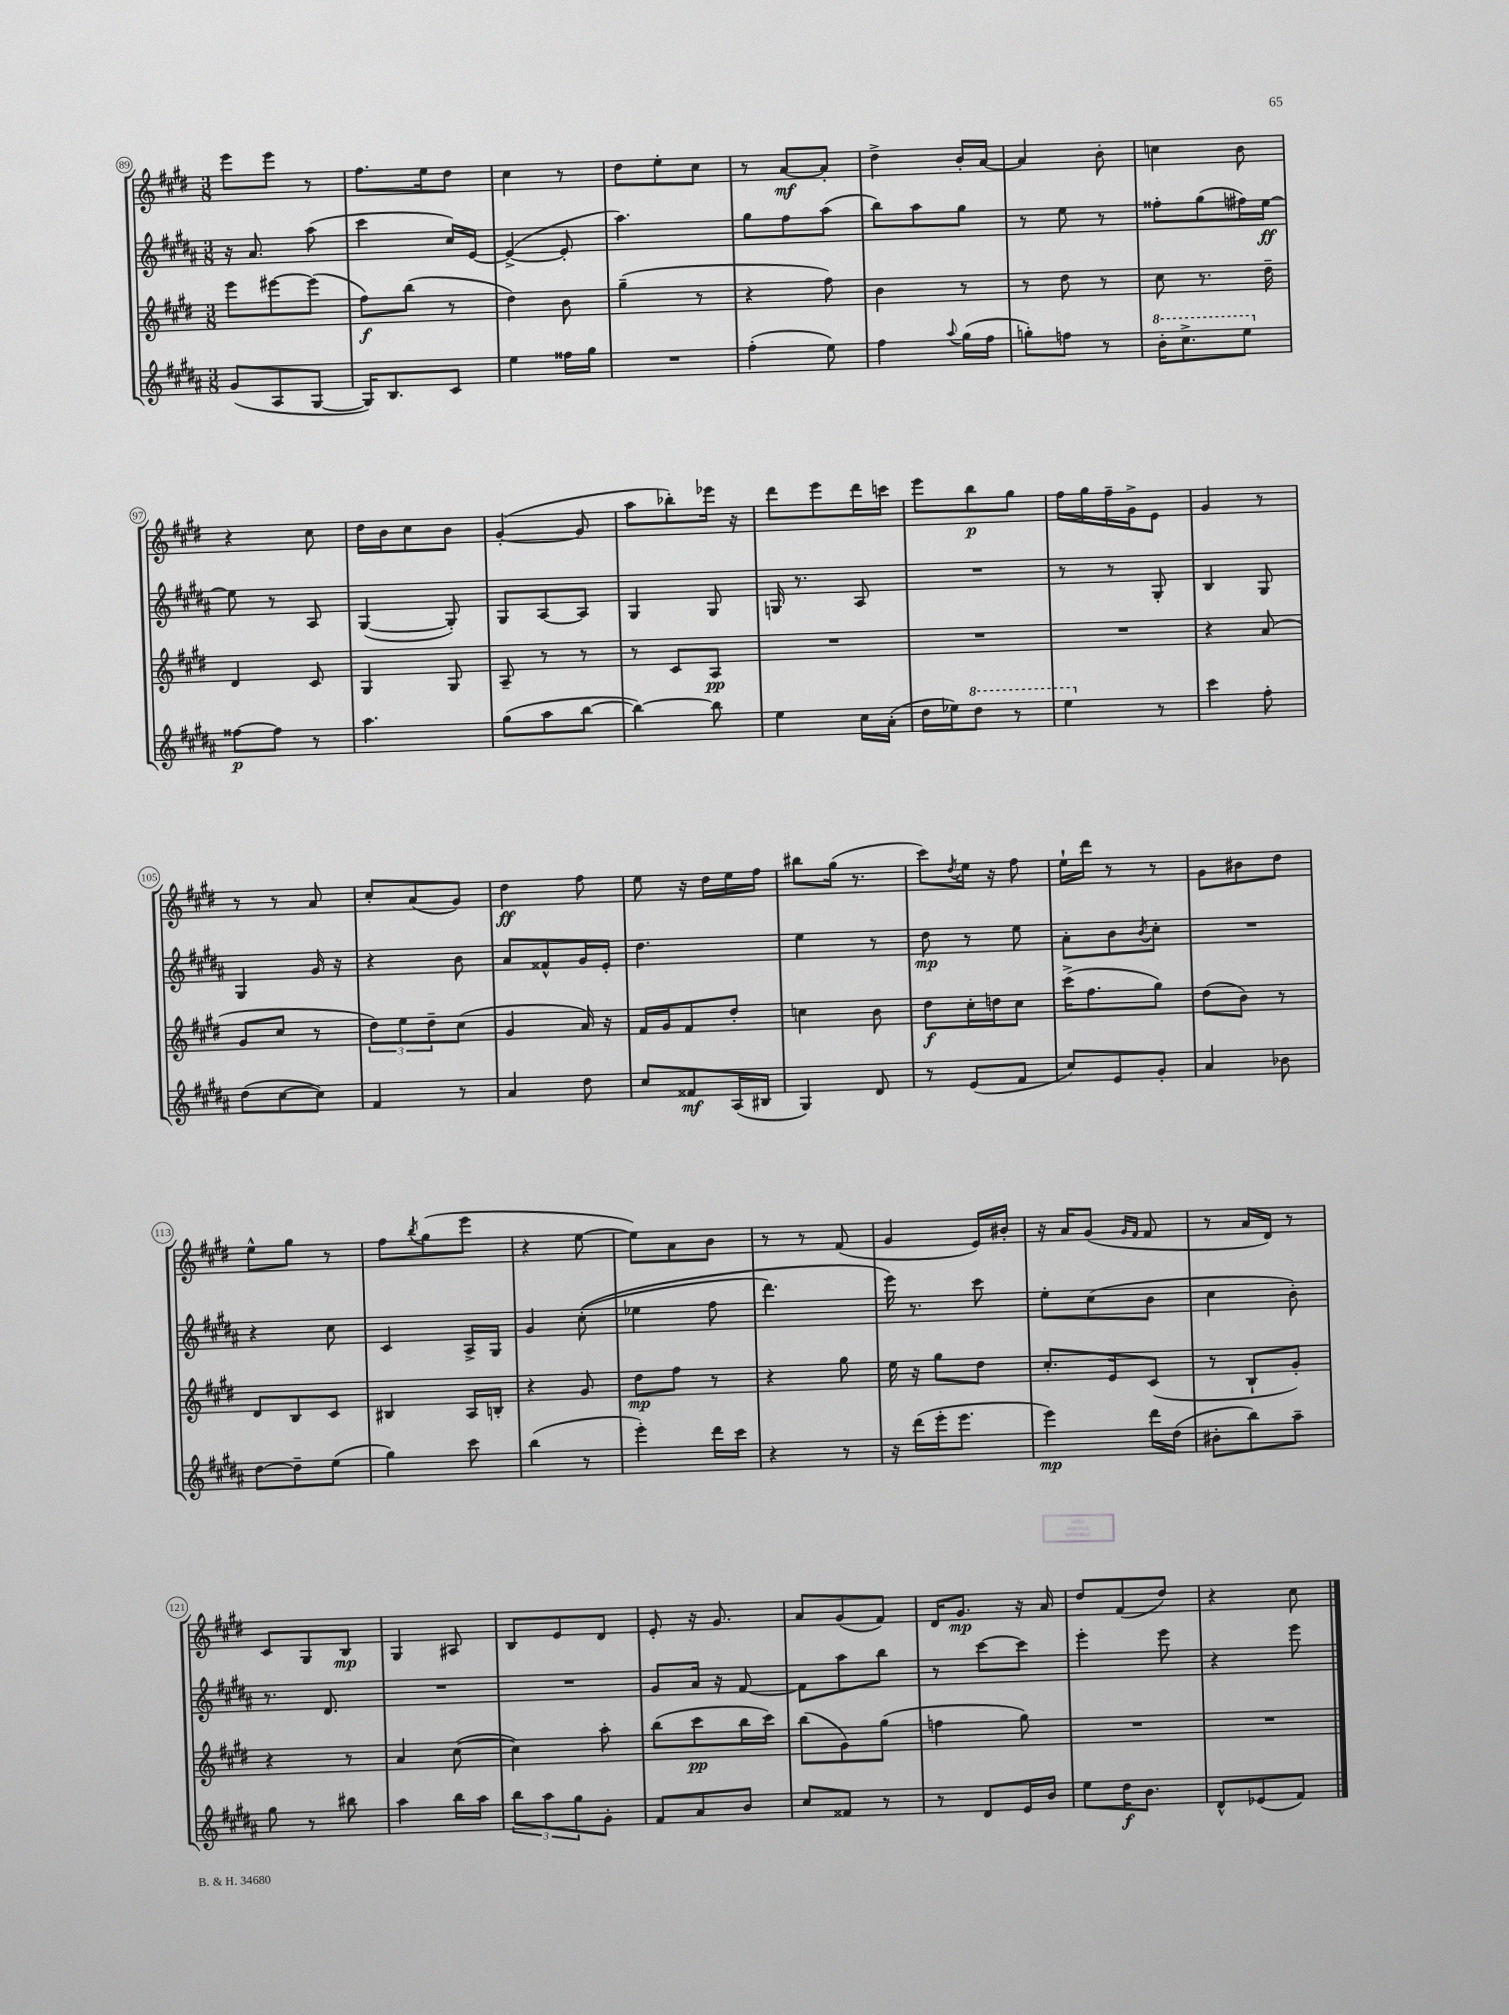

**kern	**dynam	**kern	**dynam	**kern	**dynam	**kern	**dynam
*part4	*part4	*part3	*part3	*part2	*part2	*part1	*part1
*staff4	*staff4	*staff3	*staff3	*staff2	*staff2	*staff1	*staff1
*clefG2	*	*clefG2	*	*clefG2	*	*clefG2	*
*k[f#c#g#d#a#]	*	*k[f#c#g#d#]	*	*k[f#c#g#d#a#]	*	*k[f#c#g#d#]	*
*M3/8	*	*M3/8	*	*M3/8	*	*M3/8	*
=89	=89	=89	=89	=89	=89	=89	=89
(8g#/L	.	8eee\L	.	16r	.	8eee\L	.
.	.	.	.	8.a#/	.	.	.
8A#/	.	[8eee#X\	.	.	.	8eee\J	.
[8G#/J	.	(8eee#\J]	.	(8aa#\	.	8r	.
=90	=90	=90	=90	=90	=90	=90	=90
16G#/KL])	.	8ff#\L)	f	4ccc#\	.	8.ff#\L	.
8.B/	.	.	.	.	.	.	.
.	.	(8bb\J	.	.	.	.	.
.	.	.	.	.	.	16ee\k	.
8c#/J	.	8r	.	16cc#/LL)	.	8dd#\J	.
.	.	.	.	[16e/JJ	.	.	.
=91	=91	=91	=91	=91	=91	=91	=91
4ee\	.	4dd#\)	.	(4e^/_	.	4cc#\	.
16ff##X\LL	.	8b\	.	8e'/]	.	8r	.
16gg#\JJ	.	.	.	.	.	.	.
=92	=92	=92	=92	=92	=92	=92	=92
4.r	.	(4gg#~\	.	4.aa#\)	.	8dd#\L	.
.	.	.	.	.	.	8ee'\	.
.	.	8r	.	.	.	8cc#\J	.
=93	=93	=93	=93	=93	=93	=93	=93
(4ff#'\	.	4r	.	8gg#\L	.	8r	.
.	.	.	.	8ff#\	.	[8a/L	mf
8ee\)	.	8ff#\)	.	(8aa#\J	.	8a'/J]	.
=94	=94	=94	=94	=94	=94	=94	=94
4ff#\	.	4b\	.	8bb\L)	.	4dd#^\	.
.	.	.	.	8aa#\	.	.	.
8qqaa#/	.	.	.	.	.	.	.
(16gg#\LL	.	8r	.	8gg#\J	.	16b'/LL	.
16ff#\JJ	.	.	.	.	.	[16a/JJ	.
=95	=95	=95	=95	=95	=95	=95	=95
8ggn'\L)	.	8r	.	8r	.	4a/]	.
8ffn\J	.	8dd#\	.	8ee\	.	.	.
8r	.	8r	.	8r	.	8b'\	.
=96	=96	=96	=96	=96	=96	=96	=96
*8va	*	*	*	*	*	*	*
16bb'\KL	.	8cc#\	.	8ff##X'\L	.	4ccn\	.
8.ccc#^\	.	.	.	.	.	.	.
.	.	8.r	.	(8gg#\	.	.	.
8eee\J	.	.	.	16ff#X\L)	.	8b\	.
.	.	16dd#~\	.	[16ee\JJ	ff	.	.
!!LO:LB:g=z
=97	=97	=97	=97	=97	=97	=97	=97
*X8va	*	*	*	*	*	*	*
[8ff##X\L	p	4d#/	.	8ee\]	.	4r	.
8ff##\J]	.	.	.	8r	.	.	.
8r	.	8c#/	.	8A#/	.	8cc#\	.
=98	=98	=98	=98	=98	=98	=98	=98
4.aa#\	.	4G#/	.	([4G#/	.	16dd#\LL	.
.	.	.	.	.	.	16b\J	.
.	.	.	.	.	.	8cc#\	.
.	.	8G#/	.	8G#'/])	.	8b\J	.
=99	=99	=99	=99	=99	=99	=99	=99
(8gg#\L	.	8A~/	.	8G#/L	.	([4g#'/	.
8aa#\	.	8r	.	[8A#/	.	.	.
[8bb\J	.	8r	.	8A#/J]	.	8g#/]	.
=100	=100	=100	=100	=100	=100	=100	=100
4bb\_)	.	8r	.	4G#/	.	8aa\L	.
.	.	8c#/L	.	.	.	8bb-X'\)	.
8bb\]	.	8A/J	pp	8G#/	.	16eee-X\Jk	.
.	.	.	.	.	.	16r	.
=101	=101	=101	=101	=101	=101	=101	=101
4ee\	.	4.r	.	16Gn/	.	8ddd#\L	.
.	.	.	.	8.r	.	.	.
.	.	.	.	.	.	8eee\	.
16cc#\LL	.	.	.	8A#/	.	16ddd#\L	.
(16a#'\JJ	.	.	.	.	.	16cccn\JJ	.
=102	=102	=102	=102	=102	=102	=102	=102
16dd#\LL	.	4.r	.	4.r	.	8eee\L	.
16ee-X\J)	.	.	.	.	.	.	.
*8va	*	*	*	*	*	*	*
8ddd#\J	.	.	.	.	.	8bb\	p
8r	.	.	.	.	.	8gg#\J	.
=103	=103	=103	=103	=103	=103	=103	=103
4eee\	.	4.r	.	8r	.	16ff#\LL	.
.	.	.	.	.	.	16gg#\	.
.	.	.	.	8r	.	16ff#~\	.
.	.	.	.	.	.	16g#^\J	.
*X8va	*	*	*	*	*	*	*
8r	.	.	.	8G#'/	.	8e\J	.
=104	=104	=104	=104	=104	=104	=104	=104
4ccc#\	.	4r	.	4B/	.	4g#/	.
8ff#'\	.	(8a/	.	8G#/	.	8r	.
!!LO:LB:g=z
=105	=105	=105	=105	=105	=105	=105	=105
(8dd#\L	.	8g#/L	.	4G#/	.	8r	.
[8cc#\	.	8cc#/J	.	.	.	8r	.
8cc#\J])	.	8r	.	16g#/	.	8a/	.
.	.	.	.	16r	.	.	.
=106	=106	=106	=106	=106	=106	=106	=106
4f#/	.	12dd#\L)	.	4r	.	8cc#'/L	.
.	.	12ee\	.	.	.	.	.
.	.	.	.	.	.	(8a/	.
.	.	12dd#~\	.	.	.	.	.
8r	.	(8cc#\J	.	8b\	.	8g#/J)	.
=107	=107	=107	=107	=107	=107	=107	=107
4a#/	.	4g#/	.	8a#/L	.	4dd#\	ff
.	.	.	.	8f##X^^/	.	.	.
8dd#\	.	16a/)	.	16g#/L	.	8ff#\	.
.	.	16r	.	16e'/JJ	.	.	.
=108	=108	=108	=108	=108	=108	=108	=108
8cc#/L	.	16f#/LL	.	4.dd#\	.	8ee\	.
.	.	16g#/J	.	.	.	.	.
8f##X/	mf	8f#/	.	.	.	16r	.
.	.	.	.	.	.	16dd#\LL	.
(16A#/L	.	8dd#'/J	.	.	.	16ee\	.
16B#X/JJ	.	.	.	.	.	16ff#\JJ	.
=109	=109	=109	=109	=109	=109	=109	=109
4G#/)	.	4ccn\	.	4ee\	.	8bb#X\L	.
.	.	.	.	.	.	(16gg#\Jk	.
.	.	.	.	.	.	8.r	.
8d#/	.	8b\	.	8r	.	.	.
=110	=110	=110	=110	=110	=110	=110	=110
8r	.	8dd#\L	f	8dd#\	mp	8ccc#\L)	.
.	.	.	.	.	.	8qdd#/	.
(8e/L	.	16cc#'\L	.	8r	.	16ee\Jk	.
.	.	16ddn\J	.	.	.	16r	.
8f#/J	.	8cc#\J	.	8ee\	.	8ff#\	.
=111	=111	=111	=111	=111	=111	=111	=111
8cc#/L)	.	(16ccc#^\KL	.	8a#'\L	.	16ee`\LL	.
.	.	8.ff#\	.	.	.	16ddd#\JJ	.
8e/	.	.	.	8b\	.	8r	.
.	.	.	.	8qb/	.	.	.
8g#'/J	.	8gg#\J)	.	8cc#'\J	.	8r	.
=112	=112	=112	=112	=112	=112	=112	=112
4a#/	.	(8dd#\L	.	4.r	.	8g#\L	.
.	.	8b\J)	.	.	.	8b#X\	.
8b-X\	.	8r	.	.	.	8dd#\J	.
!!LO:LB:g=z
=113	=113	=113	=113	=113	=113	=113	=113
[8dd#\L	.	8d#/L	.	4r	.	8ee^^\L	.
8dd#~\]	.	8B/	.	.	.	8gg#\J	.
(8ee\J	.	8c#/J	.	8cc#\	.	8r	.
=114	=114	=114	=114	=114	=114	=114	=114
4gg#\)	.	4B#X/	.	4c#/	.	8ff#\L	.
.	.	.	.	.	.	8qbb/	.
.	.	.	.	.	.	(8gg#\	.
8ccc#\	.	16A/LL	.	16A#^/LL	.	8eee\J	.
.	.	16Bn'/JJ	.	16G#/JJ	.	.	.
=115	=115	=115	=115	=115	=115	=115	=115
(4bb\	.	4r	.	4g#/	.	4r	.
8r	.	8g#/	.	((8cc#'\	.	[8ee\	.
=116	=116	=116	=116	=116	=116	=116	=116
4eee'\)	.	8dd#\L	mp	4ee-X\	.	8ee\L])	.
.	.	8ff#\J	.	.	.	8a\	.
16ddd#\LL	.	8r	.	8ff#\	.	8b\J	.
16ccc#\JJ	.	.	.	.	.	.	.
=117	=117	=117	=117	=117	=117	=117	=117
4r	.	4r	.	4.ddd#\)	.	8r	.
.	.	.	.	.	.	8r	.
8r	.	8gg#\	.	.	.	(8f#/	.
=118	=118	=118	=118	=118	=118	=118	=118
16r	.	16ee\	.	16eee\)	.	4g#/	.
(16ddd#\LL	.	16r	.	8.r	.	.	.
16eee'\J	.	8gg#\L	.	.	.	.	.
8.eee\J	.	.	.	.	.	.	.
.	.	8dd#\J	.	8ccc#\	.	16e/LL)	.
.	.	.	.	.	.	16b#X'/JJ	.
=119	=119	=119	=119	=119	=119	=119	=119
4eee\)	mp	8.cc#'/L	.	8ee'\L	.	16r	.
.	.	.	.	.	.	16a/KL	.
.	.	.	.	(8cc#\	.	(8g#/J	.
.	.	16e/k	.	.	.	.	.
.	.	.	.	.	.	16qqg#/LL	.
.	.	.	.	.	.	16qqf#/JJ	.
16ddd#\LL	.	(8c#/J	.	8b\J	.	8f#/	.
(16dd#\JJ	.	.	.	.	.	.	.
=120	=120	=120	=120	=120	=120	=120	=120
8b#X'\L	.	8r	.	4cc#\	.	8r	.
8bb\)	.	8B`/L	.	.	.	16a/LL	.
.	.	.	.	.	.	16d#/JJ)	.
8aa#~\J	.	8g#'/J)	.	8b'\)	.	8r	.
!!LO:LB:g=z
=121	=121	=121	=121	=121	=121	=121	=121
8gg#\	.	4r	.	8.r	.	8c#/L	.
8r	.	.	.	.	.	8G#/	.
.	.	.	.	8.d#/	.	.	.
8bb#X\	.	8r	.	.	.	8B/J	mp
=122	=122	=122	=122	=122	=122	=122	=122
4aa#\	.	4a/	.	4.r	.	4G#/	.
16bb\LL	.	([8cc#\	.	.	.	8A#X/	.
16aa#\JJ	.	.	.	.	.	.	.
=123	=123	=123	=123	=123	=123	=123	=123
12bb\L	.	4cc#\])	.	4.r	.	8B/L	.
12aa#\	.	.	.	.	.	.	.
.	.	.	.	.	.	8e/	.
12gg#\	.	.	.	.	.	.	.
8g#'\J	.	8aa'\	.	.	.	8d#/J	.
=124	=124	=124	=124	=124	=124	=124	=124
8f#/L	.	(8bb\L	.	8g#/L	.	8e'/	.
8a#/	.	8ccc#\	pp	16a#/Jk	.	16r	.
.	.	.	.	16r	.	8.g#/	.
8b/J	.	16bb\L	.	[8f#/	.	.	.
.	.	16ccc#\JJ)	.	.	.	.	.
=125	=125	=125	=125	=125	=125	=125	=125
8cc#/L	.	(8bb\L	.	8f#\L]	.	8a/L	.
8f##X/J	.	8g#\)	.	8aa#\	.	(8g#/	.
8r	.	(8gg#\J	.	8bb\J	.	8f#/J)	.
=126	=126	=126	=126	=126	=126	=126	=126
8r	.	4ffn\	.	8r	.	16d#/KL	.
.	.	.	.	.	.	8.g#/J	mp
8d#/L	.	.	.	[8ccc#\L	.	.	.
16e/L	.	8gg#\)	.	8ccc#\J]	.	16r	.
16b/JJ	.	.	.	.	.	16a/	.
=127	=127	=127	=127	=127	=127	=127	=127
8ee\L	.	4.r	.	4eee'\	.	8dd#/L	.
16dd#\K	f	.	.	.	.	(8f#/	.
8.b\J	.	.	.	.	.	.	.
.	.	.	.	8eee\	.	8dd#/J)	.
=128	=128	=128	=128	=128	=128	=128	=128
8d#^^/L	.	4.r	.	4r	.	4r	.
(8e-X/	.	.	.	.	.	.	.
8f#/J)	.	.	.	8eee\	.	8cc#\	.
==	==	==	==	==	==	==	==
*-	*-	*-	*-	*-	*-	*-	*-
